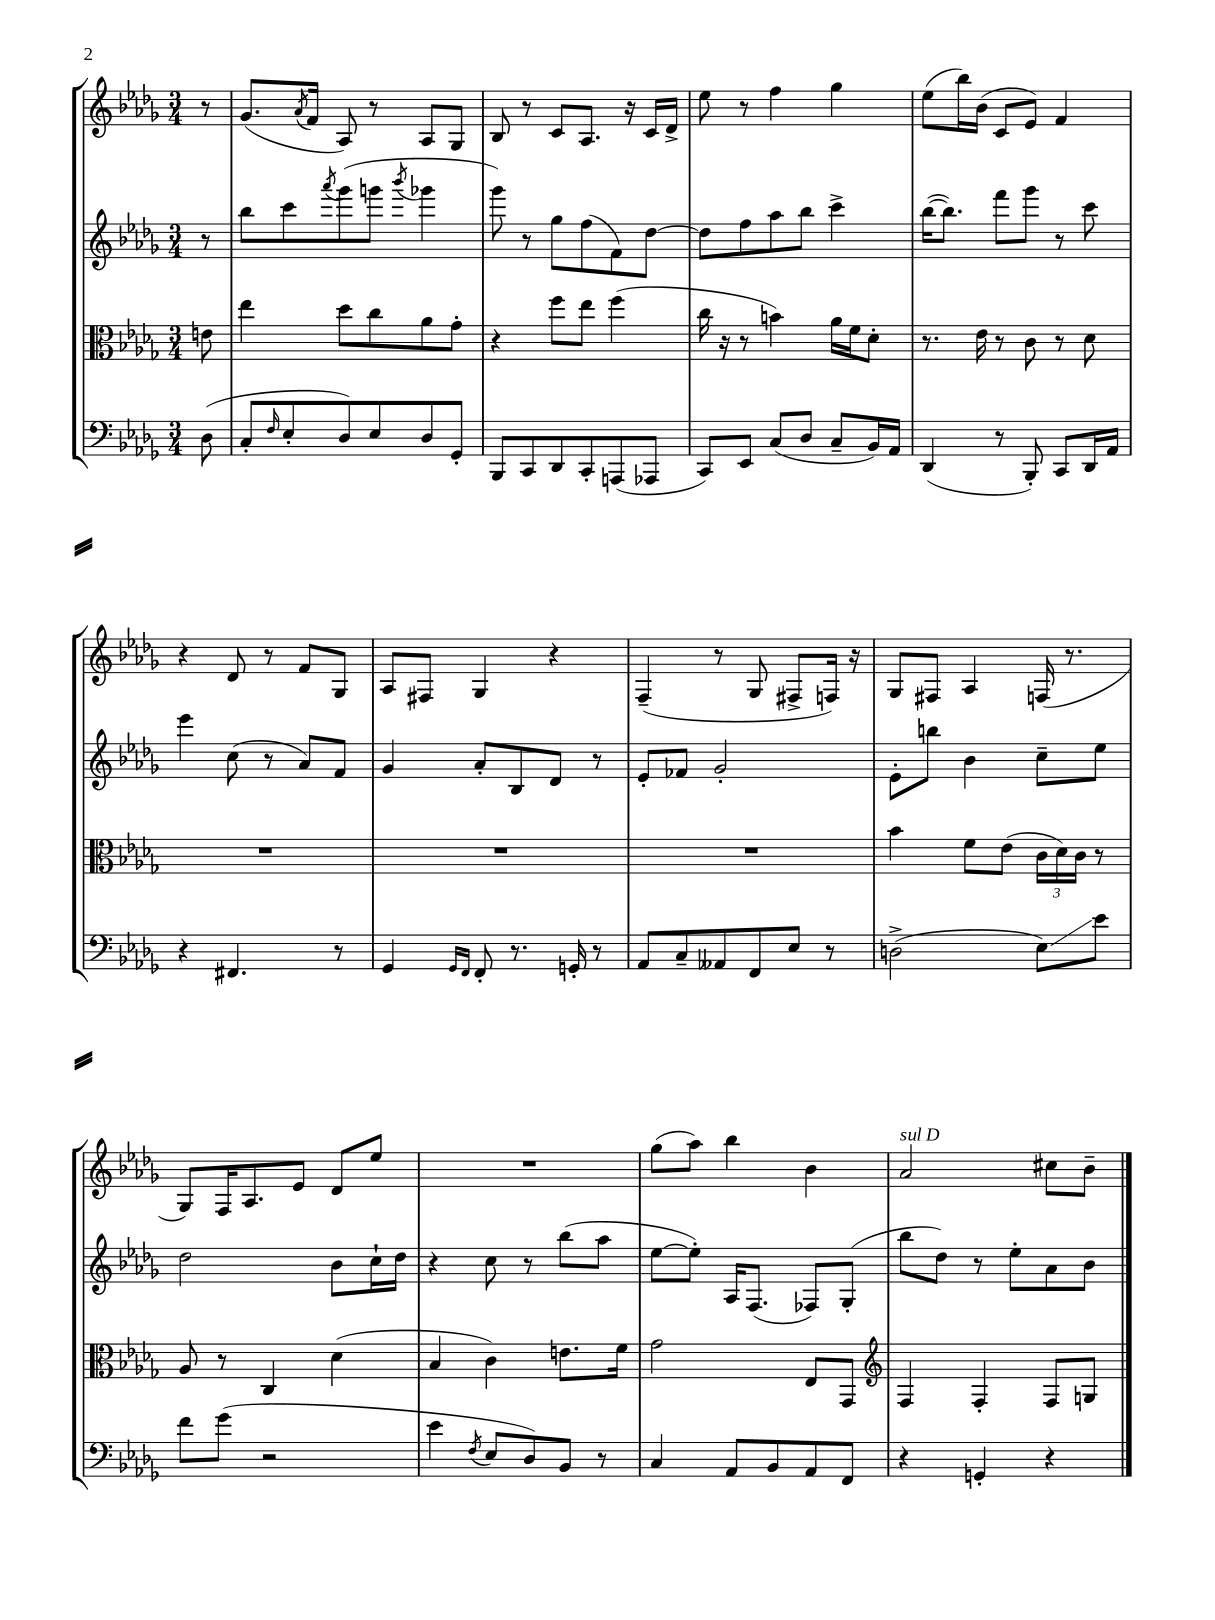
<<
\new StaffGroup <<
\new Staff = "s0" {
    \clef treble \key des \major \numericTimeSignature \time 3/4 \partial 8
    r8 |
    ges'8.( \acciaccatura { aes'8 } f'16 aes8) r8 aes8 ges8 |
    bes8 r8 c'8 aes8. r16 c'16 des'16-> |
    ees''8 r8 f''4 ges''4 |
    ees''8( bes''16) bes'16( c'8 ees'8) f'4 |
    r4 des'8 r8 f'8 ges8 |
    aes8 fis8 ges4 r4 |
    f4--( r8 ges8 fis8-> f16) r16 |
    ges8 fis8 aes4 f16( r8. |
    ges8) f16 aes8. ees'8 des'8 ees''8 |
    R2. |
    ges''8( aes''8) bes''4 bes'4 |
    aes'2^\markup { \italic "sul D" } cis''8 bes'8-- \bar "|." |
}
\new Staff = "s1" {
    \clef treble \key des \major \numericTimeSignature \time 3/4 \partial 8
    r8 |
    bes''8 c'''8 \acciaccatura { aes'''8 } ges'''8( g'''8 \acciaccatura { bes'''8 } ges'''4 |
    ges'''8) r8 ges''8 f''8( f'8) des''8~ |
    des''8 f''8 aes''8 bes''8 c'''4-> |
    bes''16~( bes''8.) f'''8 ges'''8 r8 c'''8 |
    ees'''4 c''8( r8 aes'8) f'8 |
    ges'4 aes'8-. bes8 des'8 r8 |
    ees'8-. fes'8 ges'2-. |
    ees'8-. b''8 bes'4 c''8-- ees''8 |
    des''2 bes'8 c''16-! des''16 |
    r4 c''8 r8 bes''8( aes''8 |
    ees''8~ ees''8-.) aes16 f8.( fes8) ges8-.( |
    bes''8 des''8) r8 ees''8-. aes'8 bes'8 \bar "|." |
}
\new Staff = "s2" {
    \clef alto \key des \major \numericTimeSignature \time 3/4 \partial 8
    e'8 |
    ees''4 des''8 c''8 aes'8 ges'8-. |
    r4 f''8 ees''8 f''4( |
    c''16 r16 r8 b'4) aes'16 f'16 des'8-. |
    r8. ees'16 r8 c'8 r8 des'8 |
    R2. |
    R2. |
    R2. |
    bes'4 f'8 ees'8( \tuplet 3/2 { c'16 des'16) c'16 } r8 |
    aes8 r8 c4 des'4( |
    bes4 c'4) e'8. f'16 |
    ges'2 ees8 ges,8 |
    \clef treble f4 f4-. f8 g8 \bar "|." |
}
\new Staff = "s3" {
    \clef bass \key des \major \numericTimeSignature \time 3/4 \partial 8
    des8( |
    c8-. \grace { f16 } ees8-. des8) ees8 des8 ges,8-. |
    bes,,8 c,8 des,8 c,8-. a,,8( aes,,8 |
    c,8) ees,8 c8( des8 c8-- bes,16) aes,16 |
    des,4( r8 bes,,8-.) c,8 des,16 aes,16 |
    r4 fis,4. r8 |
    ges,4 \grace { ges,16 f,16 } f,8-. r8. g,16-. r8 |
    aes,8 c8-- aeses,8 f,8 ees8 r8 |
    d2->( ees8\glissando) ees'8 |
    f'8 ges'8( r2 |
    ees'4 \acciaccatura { f8 } ees8 des8) bes,8 r8 |
    c4 aes,8 bes,8 aes,8 f,8 |
    r4 g,4-. r4 \bar "|." |
}
>>
>>
\layout { \context { \Score \remove "Bar_number_engraver" } }
